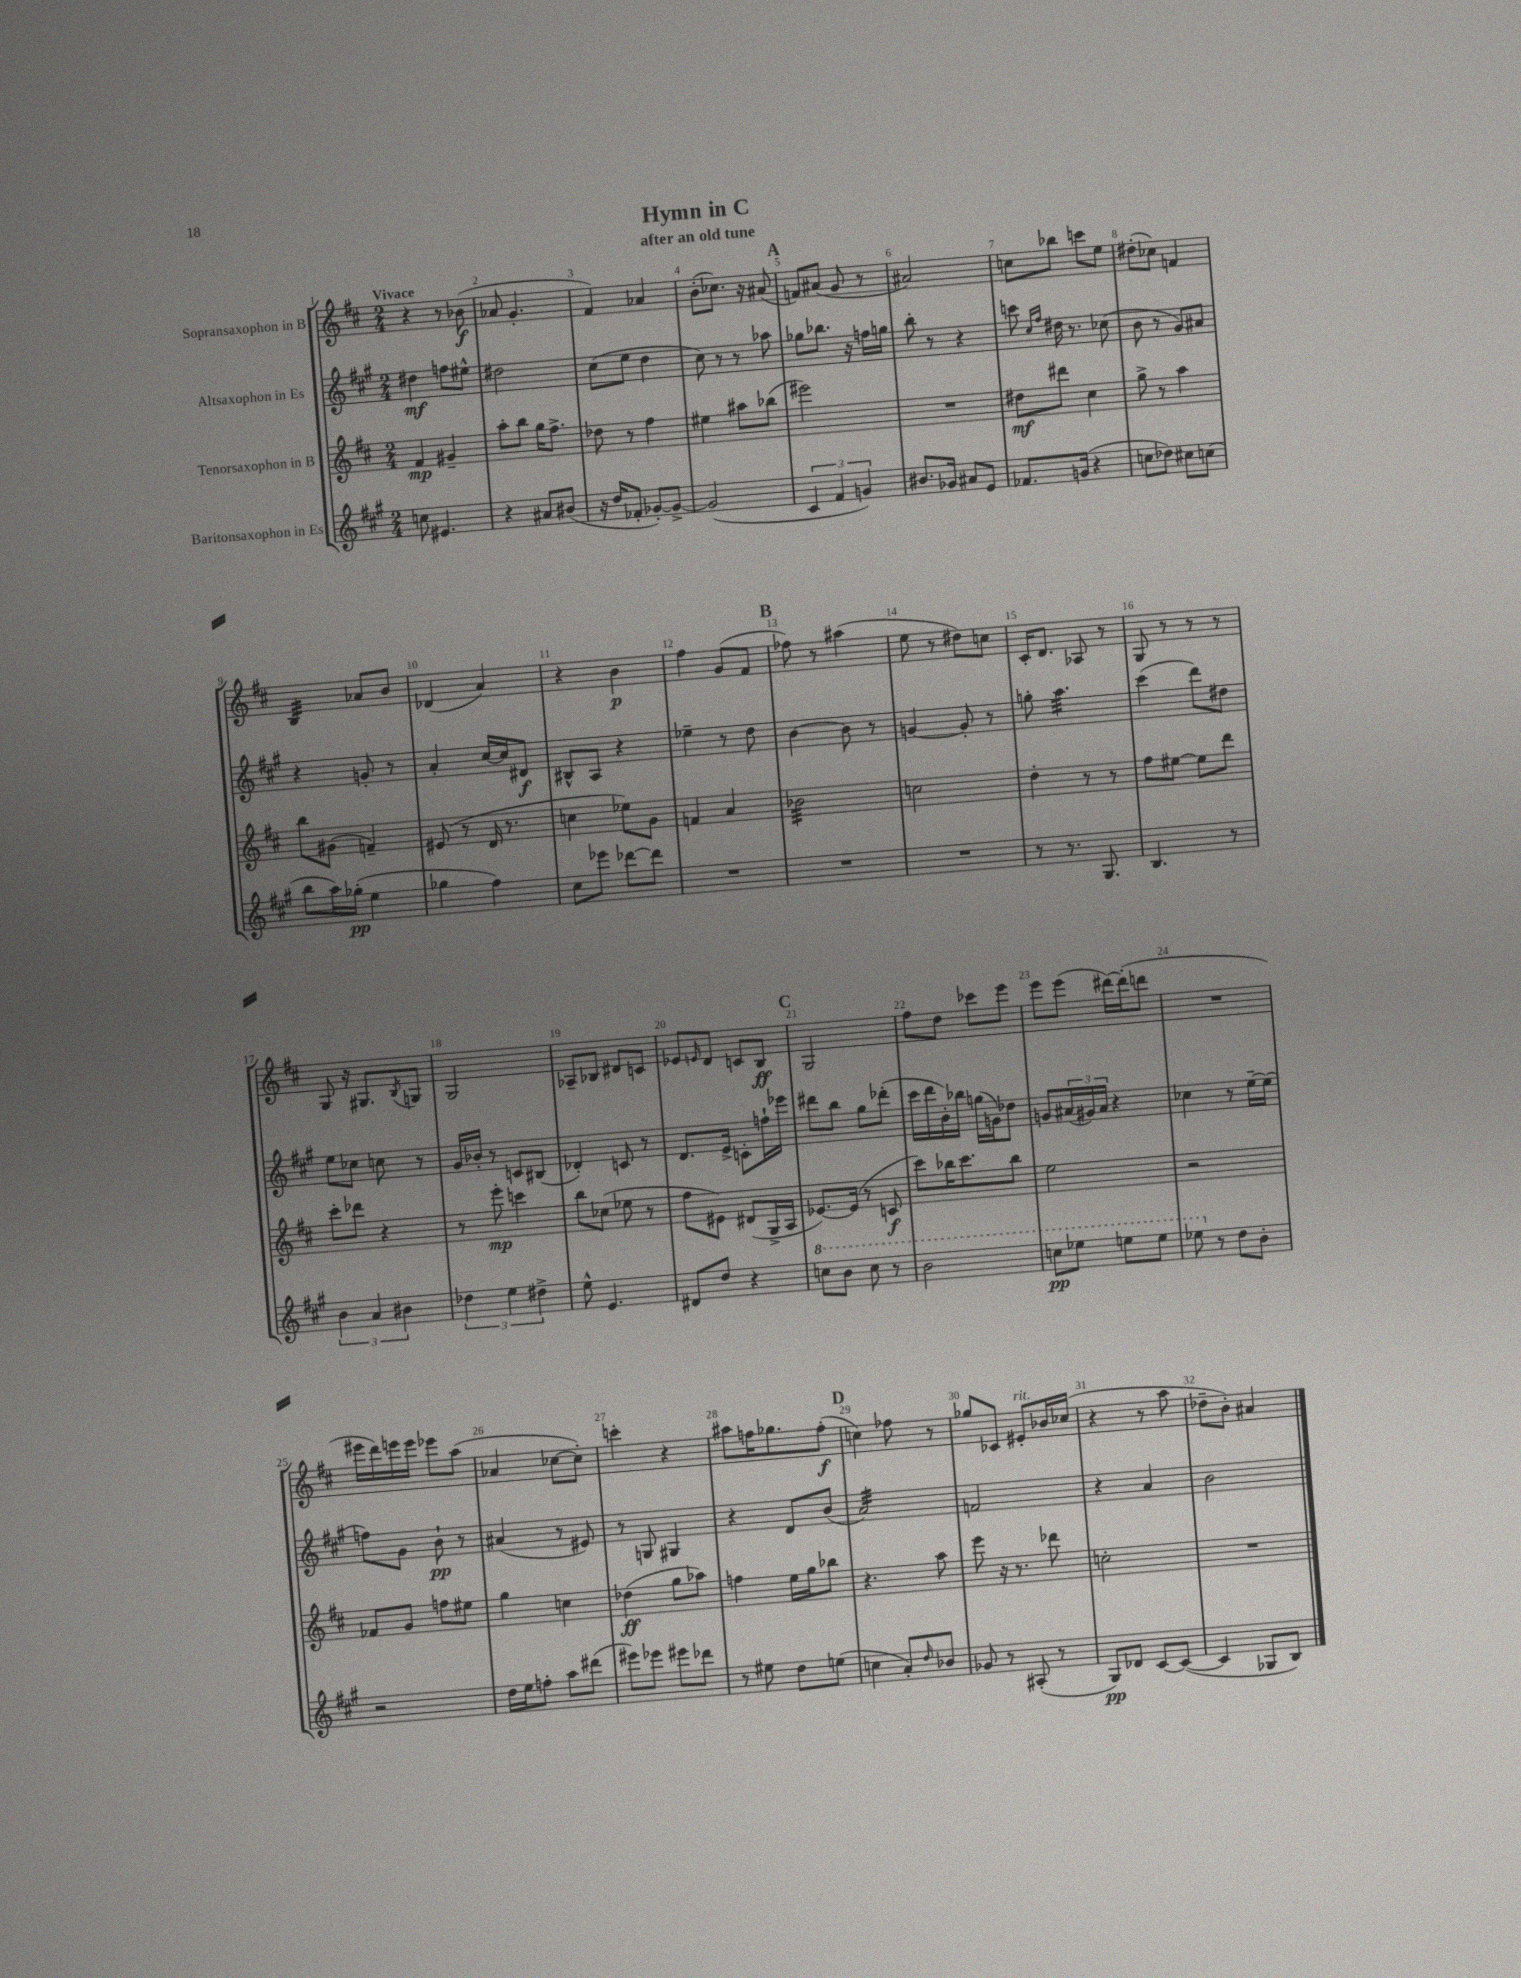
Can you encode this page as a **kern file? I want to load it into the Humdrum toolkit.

**kern	**kern	**kern	**kern
*staff4	*staff3	*staff2	*staff1
*clefG2	*clefG2	*clefG2	*clefG2
*k[f#c#g#]	*k[f#c#]	*k[f#c#g#]	*k[f#c#]
*M2/4	*M2/4	*M2/4	*M2/4
8cc	4f#	4dd#	4r
4.e#	.	.	.
.	4g#~	8ff	8r
.	.	8ee#^^	(8b-
=	=	=	=
4r	8aa'	2dd#	8a-
.	8bb	.	4.g'
8a#	16gg	.	.
.	8.ff#^	.	.
(8b#	.	.	.
=	=	=	=
16r	8dd-	(8cc#	4f#)
16dd	.	.	.
8f-'	8r	8ee	.
[8g-')	4ff#	4dd	4a-
8g-^_	.	.	.
=	=	=	=
(2g-]	4ee#	8cc#)	(8b'
.	.	8r	8.cc-)
.	8aa#	8r	.
.	.	.	16r
.	(8bb-	8aa-	(8a#
=	=	=	=
6c#	2eee#)	8gg-	8f)
.	.	8.bb-	(8a#
6f#	.	.	.
.	.	.	8g
.	.	16r	.
6g)	.	.	.
.	.	16ff	8r
.	.	16gg	.
=	=	=	=
8.b#	2r	8bb'	2a#)
.	.	8r	.
16g-	.	.	.
8a#	.	4r	.
8e	.	.	.
=	=	=	=
8.f-	8dd#	8ccc	8cc
.	.	16qqcc#	.
.	.	16qqff#	.
.	8ddd#	16dd#	8bb-
(16g	.	8.r	.
4r	4cc#	.	8ccc
.	.	(8cc-	8ee
=	=	=	=
8cc	8gg^	8b	(8dd#'
8dd-)	8r	8r	8cc-)
8cc#	4aa	8g#)	4f
(8cc	.	8a#	.
=	=	=	=
8bb	8bb	4r	4B
16aa)	(8g#	.	.
(16gg-'	.	.	.
4ee	4f~)	8g'	8a-
.	.	8r	8b
=	=	=	=
4gg-	(8e#	4a'	(4d-
.	8r	.	.
4ff#)	16d	[16cc#	4a)
.	8.r	16cc#]	.
.	.	8d#	.
=	=	=	=
8cc#	4cc	8B#^^	4r
8eee-	.	8A	.
[8ddd-	8ee-)	4r	4b
8ddd-]	8g	.	.
=	=	=	=
2r	4f	4ee-~	4ff#
.	4a	8r	(8g
.	.	8dd	8f#
=	=	=	=
2r	2b-	[4b	8ff-)
.	.	.	8r
.	.	8b]	(4aa#
.	.	8r	.
=	=	=	=
2r	2cc	[4g	8ee
.	.	.	8r
.	.	8g']	8dd#)
.	.	8r	8cc
=	=	=	=
8r	4dd'	8gg'	16c#'
.	.	.	8.d
8.r	.	4.aa	.
.	8r	.	8A-
8.G#	.	.	.
.	8r	.	8r
=	=	=	=
4.B	8ff#	(4ccc#	8G
.	[8ee#	.	8r
.	8ee#]	8ddd)	8r
8r	8ddd	8dd#	8r
=	=	=	=
6b	8ccc#'	8ee	8G
.	8ddd-	8cc-	16r
6a	.	.	.
.	.	.	8.G#
.	4r	8cc	.
6b#	.	.	.
.	.	.	8qB
.	.	8r	8G
=	=	=	=
6dd-	8r	16g#	2G
.	.	16b-'	.
.	8eee'	8r	.
6ee	.	.	.
.	4ccc	8c	.
6dd#^	.	.	.
.	.	(8B#	.
=	=	=	=
8ee^^	8bb	4d-')	8A-~
4.e	(8cc-	.	8B-
.	8ee-	8c	8d#
.	8r	8r	8c
=	=	=	=
8d#	8ff#	8.d	8e-
.	.	.	16qqe
8dd	8e#)	.	8d
.	.	16e^	.
4r	(8d#	8c'	8c
.	16G^	16ff`	8B
.	16A	16eee-	.
=	=	=	=
8ccc	[8.e-)	8ddd#	2G
8bb	.	8bb	.
.	(16e-]	.	.
8ccc	8r	8gg#	.
8r	8c	(8ddd-'	.
=	=	=	=
2bb	8ccc#)	16ccc#	8ff#
.	.	16ddd	.
.	16bb-	16b')	8dd
.	8.ccc#	16bb-	.
.	.	(16gg	8ccc-
.	.	16g)	.
.	8bb-	8dd-	8eee
=	=	=	=
8ccc	2ee	8g	8eee
8eee-	.	(24a#	(8eee
.	.	24g#)	.
.	.	24a#	.
8eee	.	4r	[16ddd#)
.	.	.	(16ddd#']
8eee	.	.	8ddd
=	=	=	=
8eee-	2r	4cc-	2r
8r	.	.	.
8dd	.	8r	.
8b'	.	[16ee~	.
.	.	(16ee]	.
=	=	=	=
2r	8f-	8ff)	16eee#
.	.	.	16ddd)
.	8g	8g#	16eee
.	.	.	16eee
.	8ff	8b`	8eee-
.	8ee#	8r	(8aa
=	=	=	=
16dd	4gg	(4a#	4a-
16ee	.	.	.
8ff'	.	.	.
8aa	4cc	8r	[8cc-
(8ddd#	.	8e#)	8cc-'])
=	=	=	=
8eee#)	(4dd-	8r	4ccc'
8eee-	.	8G	.
8eee#	8gg	4G#	4r
8ddd-	8aa-)	.	.
=	=	=	=
8r	4ff	4r	8aa#
8ee#	.	.	16ff
.	.	.	8.gg-
8dd	16ee	8d	.
.	16gg	.	.
(8ee	8bb-	(8b	(8ff'
=	=	=	=
4cc	4.r	2a)	4cc)
8a')	.	.	8ff-
16qqdd	.	.	.
8b-	8aa	.	8r
=	=	=	=
8g-	8eee	2f	8gg-
8r	16r	.	8c-
.	8.r	.	.
(8A#'	.	.	8e#'
8r	8ddd-	.	16b-
.	.	.	(16cc-
=	=	=	=
8G#)	2cc'	4r	4r
8d-	.	.	.
[8c#	.	4a	8r
(8c#_	.	.	8aa
=	=	=	=
4c#]	2r	2b	8dd-~
.	.	.	8b')
8G-	.	.	4a#
8B)	.	.	.
==	==	==	==
*-	*-	*-	*-
